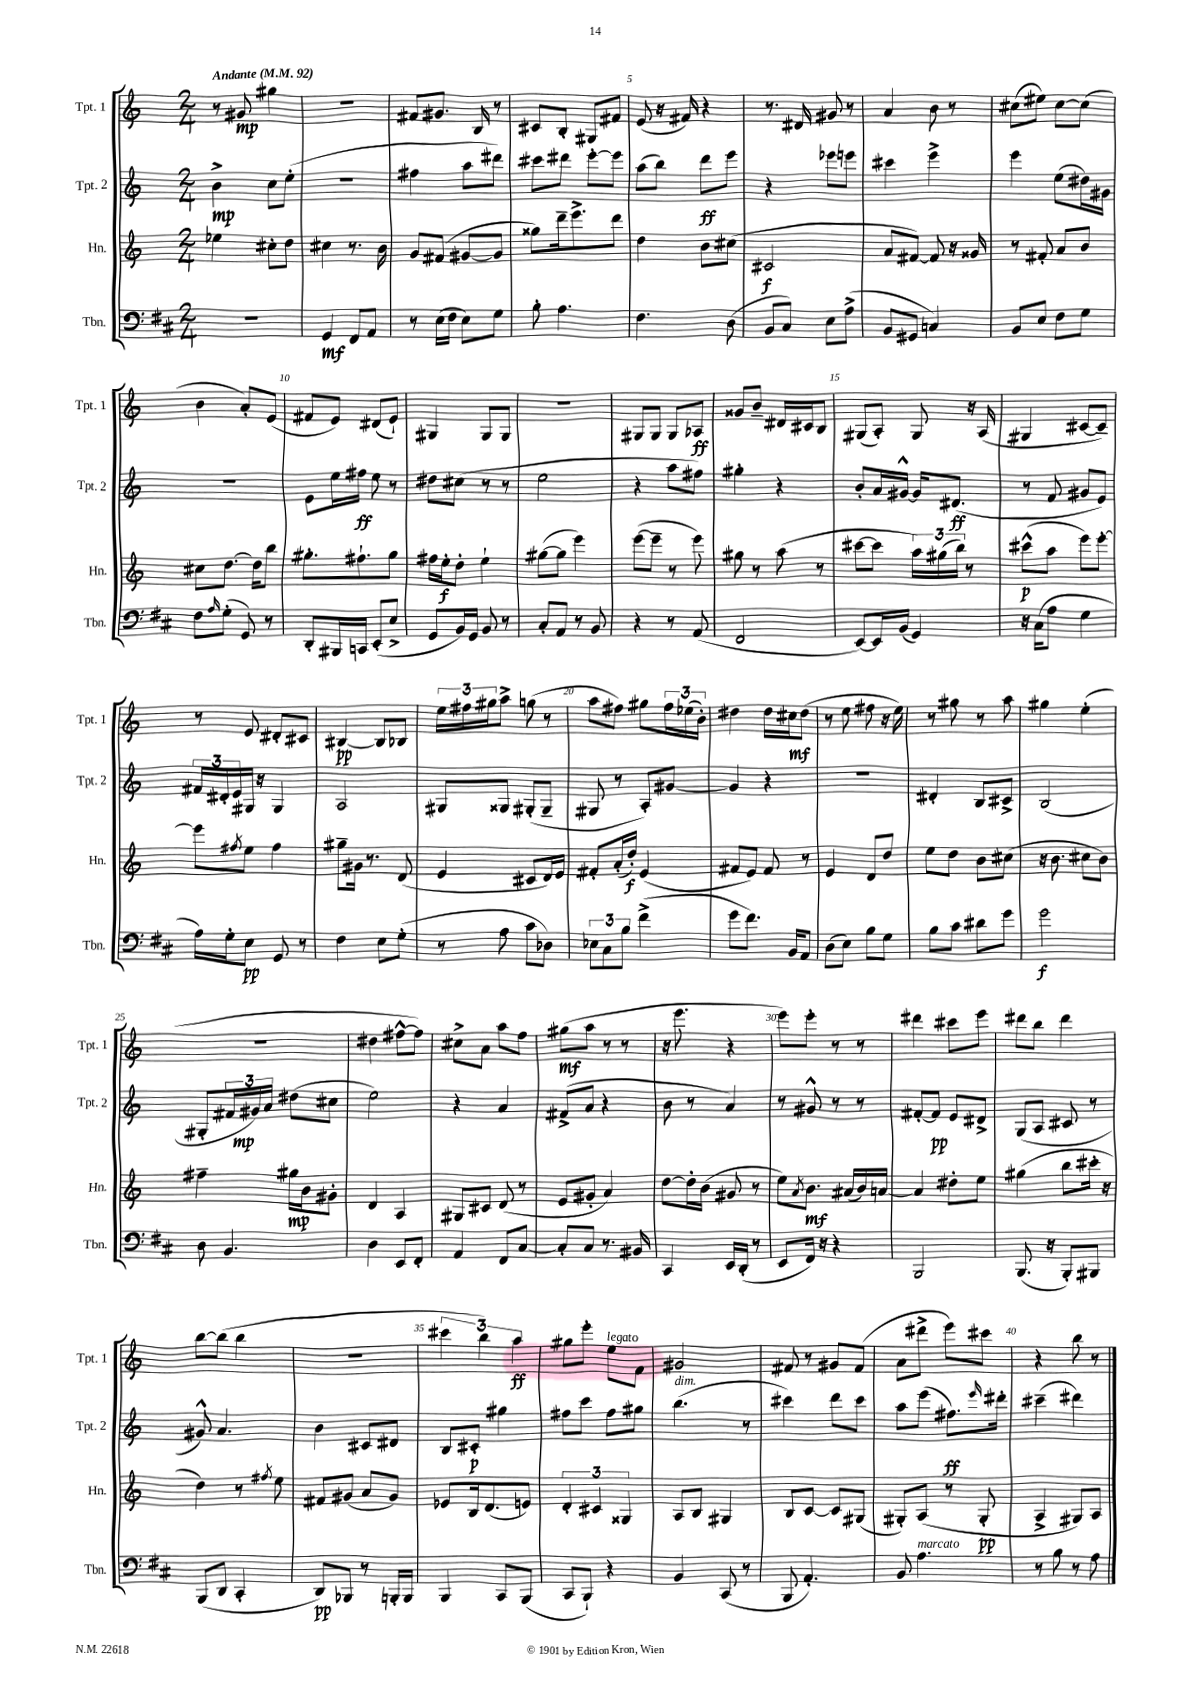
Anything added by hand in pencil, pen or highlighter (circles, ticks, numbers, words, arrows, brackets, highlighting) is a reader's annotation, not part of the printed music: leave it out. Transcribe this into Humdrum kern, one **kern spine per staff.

**kern	**kern	**kern	**kern
*staff4	*staff3	*staff2	*staff1
*clefF4	*clefG2	*clefG2	*clefG2
*k[f#c#]	*k[]	*k[]	*k[]
*M2/4	*M2/4	*M2/4	*M2/4
*MM92	*MM92	*MM92	*MM92
2r	4ee-\	4b^\	8r
.	.	.	8g#/
.	8cc#'\L	8cc\L	4gg#\
.	8dd\J	(8ee'\J	.
=	=	=	=
4GG/	4cc#\	2r	2r
8FF#/L	8.r	.	.
8AA/J	.	.	.
.	16b\	.	.
=	=	=	=
8r	8g/L	4ff#\	8f#/L
(16E\LL	(8f#/J	.	8.g#/J
16F#\JJ	.	.	.
8E\L)	[8g#/L	8aa\L	.
.	.	.	16B/
8G\J	8g#/]J	8ddd#\J)	8r
=	=	=	=
8B'\	8gg##\L)	8ccc#\L	8c#/L
4.A\	16ddd~\k	8ddd#\J	8B'/J
.	8.eee^\	.	.
.	.	[8eee'\L	8G#/L
.	8ddd\J	8eee\]J	8f#/J
=	=	=	=
4.F#\	4dd\	(8aa\L	(8e/
.	.	8bb\J)	16r
.	.	.	16f#/)
.	8b\L	8ddd\L	4r
(8D\	(8cc#\J	8eee\J	.
=	=	=	=
8BB/L	2c#/	4r	8.r
8C#/J)	.	.	.
.	.	.	16d#/
8E\L	.	8eee-\L	8g#/
(8A^\J	.	8eee\J	8r
=	=	=	=
8BB/L	8a/L	4ccc#\	4a/
8GG#/J	[8f#/J)	.	.
4C/)	8f#/]	4eee^\	8b\
.	16r	.	8r
.	16g##/	.	.
=	=	=	=
8BB/L	8r	4eee\	(8cc#\L
8E/J	8f#'/	.	8ee#\J)
8F#\L	8a/L	(8ee\L	[8cc#\L
8G\J	8b/J	16dd#\L)	(8cc#\]J
.	.	16g#\JJ	.
=	=	=	=
8F#\L	8cc#\L	2r	4b\
16qqA/	.	.	.
(8G'\J	[8.dd\J	.	.
8GG/)	.	.	8a'/L)
.	16dd\]LK	.	.
8r	8bb\J	.	(8e/J
=	=	=	=
8DD'/L	8.gg#'\L	8e\L	8f#/L
16BBB#/L	.	16ee\L	8e/J)
16CC/JJ	8.ff#`\	16ff#\JJ	.
(8EE'/L	.	8ee\	(8d#/L
8E^/J	8gg#\J	8r	8e`/J)
=	=	=	=
8GG/L	16ff#\LL	8dd#\L	4G#/
.	16ee'\J	.	.
16BB/L)	8dd'\J	(8cc#\J	.
16GG/JJ	.	.	.
8BB/	4ee`\	8r	8G#/L
8r	.	8r	8G#/J
=	=	=	=
8C#'/L	([8gg#\L	2ee\	2r
8AA/J	8gg#\]J	.	.
8r	4eee\)	.	.
8BB/	.	.	.
=	=	=	=
4r	([8eee\L	4r	8G#/L
.	8eee~\]J	.	8G#/J
8r	8r	8aa\L	8G#/L
(8AA/	8eee\)	8ff#\J)	8A-/J
=	=	=	=
2FF#/	8gg#\	4gg#'\	8g##/L
.	8r	.	8b~/J
.	(8aa\	4r	16d#/LL
.	.	.	16c#/J
.	8r	.	8B/J
=	=	=	=
[8EE/L)	[8ccc#\L	8b'/L	(8G#/L
16EE/]L	8ccc#\]J	16a/L	8A'/J)
(16BB/JJ	.	[16g#^^/JJ	.
4GG/)	24aa\LL)	16g#/]LK	8G#/
.	(24gg#\	.	.
.	.	(8.d#/J	.
.	24bb\JJ)	.	.
.	8r	.	16r
.	.	.	(16A/
=	=	=	=
16r	(8ccc#^^\L	8r	4G#/
(16C#\LK	.	.	.
8A\J	8aa\J	8f/	.
4G\	8eee\L)	8g#/L	[8c#/L
.	[8eee'\J	8e/J)	8c#~/]J)
=	=	=	=
16A\LL)	8eee\]L	24f#/LL	8r
.	.	24d#'/	.
16G'\J	.	.	.
.	.	24e/	.
.	8qff#/	.	.
8E\J	8ee\J	16G#/JJ	8e/
.	.	16r	.
8GG/	4ff#\	4G#/	8d#'/L
8r	.	.	8c#/J
=	=	=	=
4F#\	8gg#~\L	2A/	[4B#/
.	16g#\Jk	.	.
.	8.r	.	.
8E\L	.	.	8B#/]L
(8G'\J	(8d/	.	8B-/J
=	=	=	=
8r	4e/	8G#/L	24ee\LL
.	.	.	24ff#\
.	.	.	24gg#\J
8A\	.	8G##/J	8aa^\J
8c#\L	8c#/L	(8G#'/L	(8gg\
8D-\J)	16d/L)	8G#~/J	8r
.	16e/JJ	.	.
=	=	=	=
12E-\L	8f#'/L	8G#/	8aa\L
12C#\	.	.	.
.	(16a'/L	8r	8ff#\J)
12B\J	.	.	.
.	16dd'/JJ)	.	.
(4f#^\	(4e/	8A'/L)	8gg#\L
.	.	[8g#/J	24ff#\L
.	.	.	(24ee-\
.	.	.	24b'\JJ)
=	=	=	=
8g\L	8f#/L	4g#/]	4dd#\
8.f#\J)	8e/J)	.	.
.	8f#/	4r	16dd#\LL
16BB/LK	.	.	16cc#\J
8AA/J	8r	.	(8dd#\J
=	=	=	=
(8D\L	4e/	2r	8r
8E\J)	.	.	8ee\
8B\L	8d/L	.	8ff#\
8G\J	8dd/J	.	16r
.	.	.	16ee\)
=	=	=	=
8B\L	8ee\L	4d#'/	8r
8c#\J	8dd\J	.	8gg#\
8d#\L	8b\L	8B/L	8r
8g\J	(8cc#\J	8c#^/J	8aa\
=	=	=	=
2g\	16r	(2B/	4gg#\
.	8.b\	.	.
.	8cc#\L	.	(4ee'\
.	8b\J)	.	.
=	=	=	=
8D\	4ff#~\	8G#'/L	2r
4.BB/	.	24f#/L	.
.	.	24g#/)	.
.	.	24a/JJ	.
.	16gg#\LL	(8dd#\L	.
.	16b\J	.	.
.	8g#'\J	8cc#\J	.
=	=	=	=
4D\	4d/	2ee\)	4dd#\
8EE/L	4A/	.	[8ff#^^\L
8FF#'/J	.	.	8ff#\]J)
=	=	=	=
4AA/	8G#/L	4r	8cc#^\L
.	8c#/J	.	8a\J
8FF#/L	(8d/	4a/	8aa\L
[8C#/J	8r	.	8ff\J
=	=	=	=
8C#'/]L	8e/L	(8f#^/L	(8gg#\L
8C#/J	8g#'/J	8a/J	8aa\J
8.r	4a/)	4r	8r
.	.	.	8r
16BB#/	.	.	.
=	=	=	=
4CC#/	[8dd\L	8b\	16r
.	.	.	8.eee\
.	16dd'\]L	8r	.
.	(16b\JJ	.	.
16EE/LL	8g#/	4a/)	4r
(16DD'/JJ	.	.	.
8r	8r	.	.
=	=	=	=
8EE/L	8ee\L)	8r	8eee\L)
.	8qa/	.	.
16FF#/Jk)	8.b\J	8g#^^/	8eee'\J
16r	.	.	.
4r	.	8r	8r
.	(16a#/LL	.	.
.	16b/)	8r	8r
.	[16a/JJ	.	.
=	=	=	=
2BBB/	4a/]	[8f#'/L	4ddd#\
.	.	8f#/]J	.
.	8dd#'\L	8e/L	8ccc#\L
.	8ee\J	8d#^/J	8eee\J
=	=	=	=
(8.BBB/	(4gg#\	(8G/L	8ddd#\L
.	.	8A/J	8bb\J
16r	.	.	.
8BBB'/L)	8bb\L	8c#/	4ddd#\
8BBB#/J	16ccc#'\Jk	8r	.
.	16r	.	.
=	=	=	=
(8BBB/L	4dd\)	8g#^^/)	[8bb\L
8DD/J	.	4.a/	(8bb\]J
4CC#'/	8r	.	4bb\
.	8qff#/	.	.
.	8ee\	.	.
=	=	=	=
8DD/L)	8f#/L	4b\	2r
8BBB-/J	(8g#/J	.	.
8r	8a/L	8c#/L	.
16BBB'/LL	8g#/J)	8d#/J	.
16BBB/JJ	.	.	.
=	=	=	=
4BBB/	8e-/L	8B/L	6ccc#\
.	16B/k	8c#'/J	.
.	.	.	6bb\)
.	(8.d/	.	.
8CC#/L	.	4gg#\	.
.	.	.	6aa\
(8BBB/J	8e/J)	.	.
=	=	=	=
8CC#/L	6d'/	8ff#\L	8gg#\L
8BBB`/J)	.	8ccc\J	8eee'\J
.	6c#/	.	.
4r	.	8ff#\L	8ee\L
.	6G##/	.	.
.	.	8gg#\J	8f\J
=	=	=	=
4BB/	8A/L	(4.bb\	2g#/
.	8B/J	.	.
(8CC#/	4G#/	.	.
8r	.	8r	.
=	=	=	=
8BBB/	8B/L	4ccc#\)	8f#/
4.AA'/)	[8c/J	.	8r
.	8c/]L	8ddd\L	8g#/L
.	(8G#/J	8ccc#\J	(8f#/J
=	=	=	=
8BB/	8G#'/L)	8aa\L	8a\L
4.A\	(8A/J	(8eee\J	8ddd#^\J
.	8r	8.ff#\L)	8eee\L)
.	8G#'/	.	8ccc#\J
.	.	16qqeee/	.
.	.	16ddd#'\Jk	.
=	=	=	=
8r	4A^/	(4ccc#~\	4r
8B\	.	.	.
8r	8G#/L)	4ddd#\)	8bb\
8A\	8A/J	.	8r
==	==	==	==
*-	*-	*-	*-
